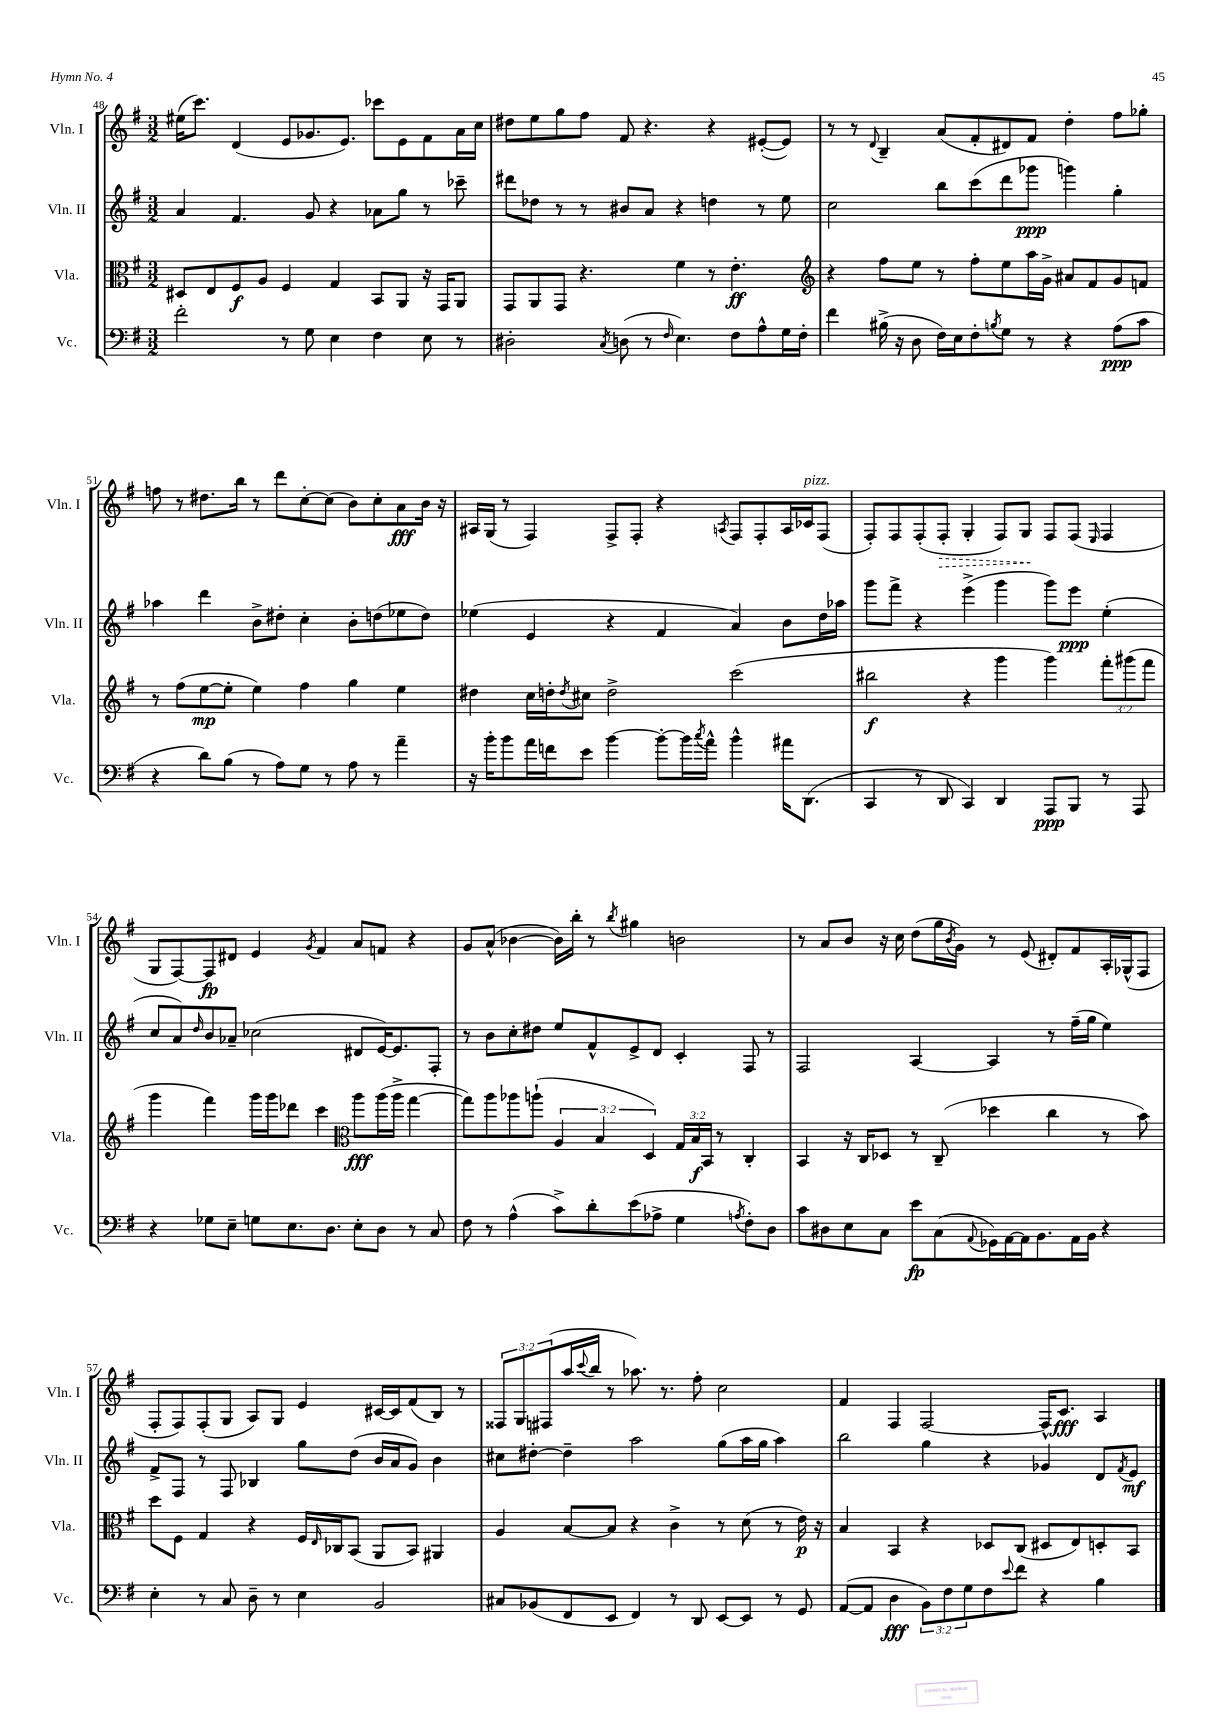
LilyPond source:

<<
\new StaffGroup <<
\new Staff = "s0" \with { instrumentName = "Vln. I" shortInstrumentName = "Vln. I" } {
    \clef treble \key g \major \numericTimeSignature \time 3/2 \override Staff.TupletNumber.text = #tuplet-number::calc-fraction-text
    eis''16( c'''8.) d'4( e'8 ges'8. e'8.) ces'''8 e'8 fis'8 a'16 c''16 |
    dis''8 e''8 g''8 fis''8 fis'8 r4. r4 eis'8~-.( eis'8) |
    r8 r8 \appoggiatura { d'8 } b4-- a'8( fis'8-. dis'8) fis'8 d''4-. fis''8 ges''8-. |
    f''8 r8 dis''8. b''16 r8 d'''8 c''8~-. c''8( b'8) c''8-. a'8\fff b'16 r16 |
    ais16 g16( r8 fis4) fis8-> fis8-. r4 \acciaccatura { a8 } fis8 fis8-. a16 ces'16^\markup { \italic "pizz." } fis8( |
    fis8-.) fis8 fis8-.( \once \override Hairpin.style = #'dashed-line fis8-.\> g4-. fis8) g8\! fis8 fis8( \grace { e16 } fis4 |
    g8 fis8~) fis8\fp dis'8 e'4 \acciaccatura { g'8 } fis'4 a'8 f'8 r4 |
    g'8 a'8-^( bes'4~ bes'16) b''16-. r8 \acciaccatura { b''8 } gis''4 b'2 |
    r8 a'8 b'8 r16 c''16 d''8( g''16 \acciaccatura { b'8 } g'16) r8 e'8( dis'8-.) fis'8 a16-. ges16-^( fis8 |
    fis8-. fis8) fis8-.( g8 a8) g8 e'4 cis'16~ cis'16 fis'8( b8) r8 |
    \tuplet 3/2 { fisis8 g8 fis8( } a''16 \appoggiatura { c'''8 } b''16 r8 aes''8.) r8. fis''8-. c''2 |
    fis'4 fis4 fis2~ fis16-^ c'8.\fff a4 \bar "|." |
}
\new Staff = "s1" \with { instrumentName = "Vln. II" shortInstrumentName = "Vln. II" } {
    \clef treble \key g \major \numericTimeSignature \time 3/2
    a'4 fis'4. g'8 r4 aes'8 g''8 r8 ces'''8-- |
    dis'''8 des''8 r8 r8 bis'8 a'8 r4 d''4 r8 e''8 |
    c''2 b''8 c'''8( d'''8 ges'''8\ppp g'''4) g''4-. |
    aes''4 d'''4 b'8-> dis''8-. c''4-. b'8-. d''8( ees''8 d''8) |
    ees''4( e'4 r4 fis'4 a'4) b'8 d''16 aes''16 |
    g'''8 fis'''8-> r4 e'''4->( g'''4 g'''8) e'''8\ppp e''4-.( |
    c''8 a'8) \grace { d''16 } b'8 aes'8-- ces''2( dis'8 e'16~) e'8. fis8-. |
    r8 b'8 c''8-. dis''8 e''8 fis'8-^ e'8-> d'8 c'4-. fis8 r8 |
    fis2 a4~ a4 r8 fis''16--( g''16 e''4) |
    fis'8-> fis8 r8 fis8 bes4 g''8 d''8( b'16 a'16 g'8) b'4 |
    cis''8 dis''8~-. dis''4-- a''2 g''8( a''16 g''16 a''4) |
    b''2 g''4 r4 ges'4 d'8 \acciaccatura { fis'8 } e'8\mf \bar "|." |
}
\new Staff = "s2" \with { instrumentName = "Vla." shortInstrumentName = "Vla." } {
    \clef alto \key g \major \numericTimeSignature \time 3/2 \override Staff.TupletNumber.text = #tuplet-number::calc-fraction-text
    dis8 e8 fis8\f a8 fis4 g4 b,8 a,8 r16 g,16 a,8 |
    g,8 a,8 g,8 r4. fis'4 r8 e'4.-.\ff |
    \clef treble r4 fis''8 e''8 r8 fis''8-. e''8 a''16 g'16-> ais'8 fis'8 g'8 f'8 |
    r8 fis''8( e''8~\mp e''8-. e''4) fis''4 g''4 e''4 |
    dis''4 c''16 d''16-. \acciaccatura { d''8 } cis''8 d''2-> c'''2( |
    bis''2\f r4 g'''4 g'''4) \tuplet 3/2 { fis'''8-. gis'''8( fis'''8 } |
    g'''4 fis'''4) g'''16 g'''16 des'''8 c'''4 \clef alto a''8\fff a''16( a''16-> g''4~ |
    g''8) a''8 aes''8 a''8-!( \tuplet 3/2 { a4 b4 d4) } \tuplet 3/2 { g16 b16\f b,16 } r8 c4-. |
    b,4 r16 c16 des8 r8 c8--( des''4 c''4 r8 b'8) |
    d''8 fis8 g4 r4 fis16 \grace { e16 } ces16 b,8( a,8 b,8) ais,4 |
    a4 b8~ b8 r4 c'4-> r8 d'8( r8 e'16\p) r16 |
    b4 b,4 r4 des8 c8( dis8 e8) d8-. b,8 \bar "|." |
}
\new Staff = "s3" \with { instrumentName = "Vc." shortInstrumentName = "Vc." } {
    \clef bass \key g \major \numericTimeSignature \time 3/2 \override Staff.TupletNumber.text = #tuplet-number::calc-fraction-text
    fis'2-. r8 g8 e4 fis4 e8 r8 |
    dis2-. \acciaccatura { c8 } d8( r8 \grace { fis16 } e4.) fis8 a8-^ g16 fis16-. |
    fis'4 bis16->( r16 d8 fis16) e16 fis8-. \acciaccatura { b8 } g8 r8 r4 a8\ppp( c'8 |
    r4 d'8) b8( r8 a8) g8 r8 a8 r8 a'4-- |
    r16 b'16-. b'8 a'16 f'16 e'8 b'4~ b'8~-. b'16 \acciaccatura { c''8 } a'16-^ b'4-^ ais'16 d,8.( |
    c,4 r8 d,8 c,4) d,4 a,,8\ppp b,,8 r8 a,,8 |
    r4 ges8 e8-- g8 e8. d8. e8-. d8 r8 c8 |
    fis8 r8 a4-^( c'8->) d'8-. e'8( aes8-> g4 \acciaccatura { a8 } fis8-.) d8 |
    c'8 dis8 e8 c8 e'8\fp c8( \appoggiatura { a,8 } ges,16) a,16~ a,16 b,8. a,16 b,16 r4 |
    e4-. r8 c8 d8-- r8 e4 b,2 |
    cis8 bes,8( fis,8 e,8 fis,4) r8 d,8 e,8~ e,8 r8 g,8 |
    a,8~( a,8 d4\fff \tuplet 3/2 { b,8) fis8 g8 } fis8 \appoggiatura { e'8 } fis'8 r4 b4 \bar "|." |
}
>>
>>
\layout { \context { \Score currentBarNumber = #48 } }
